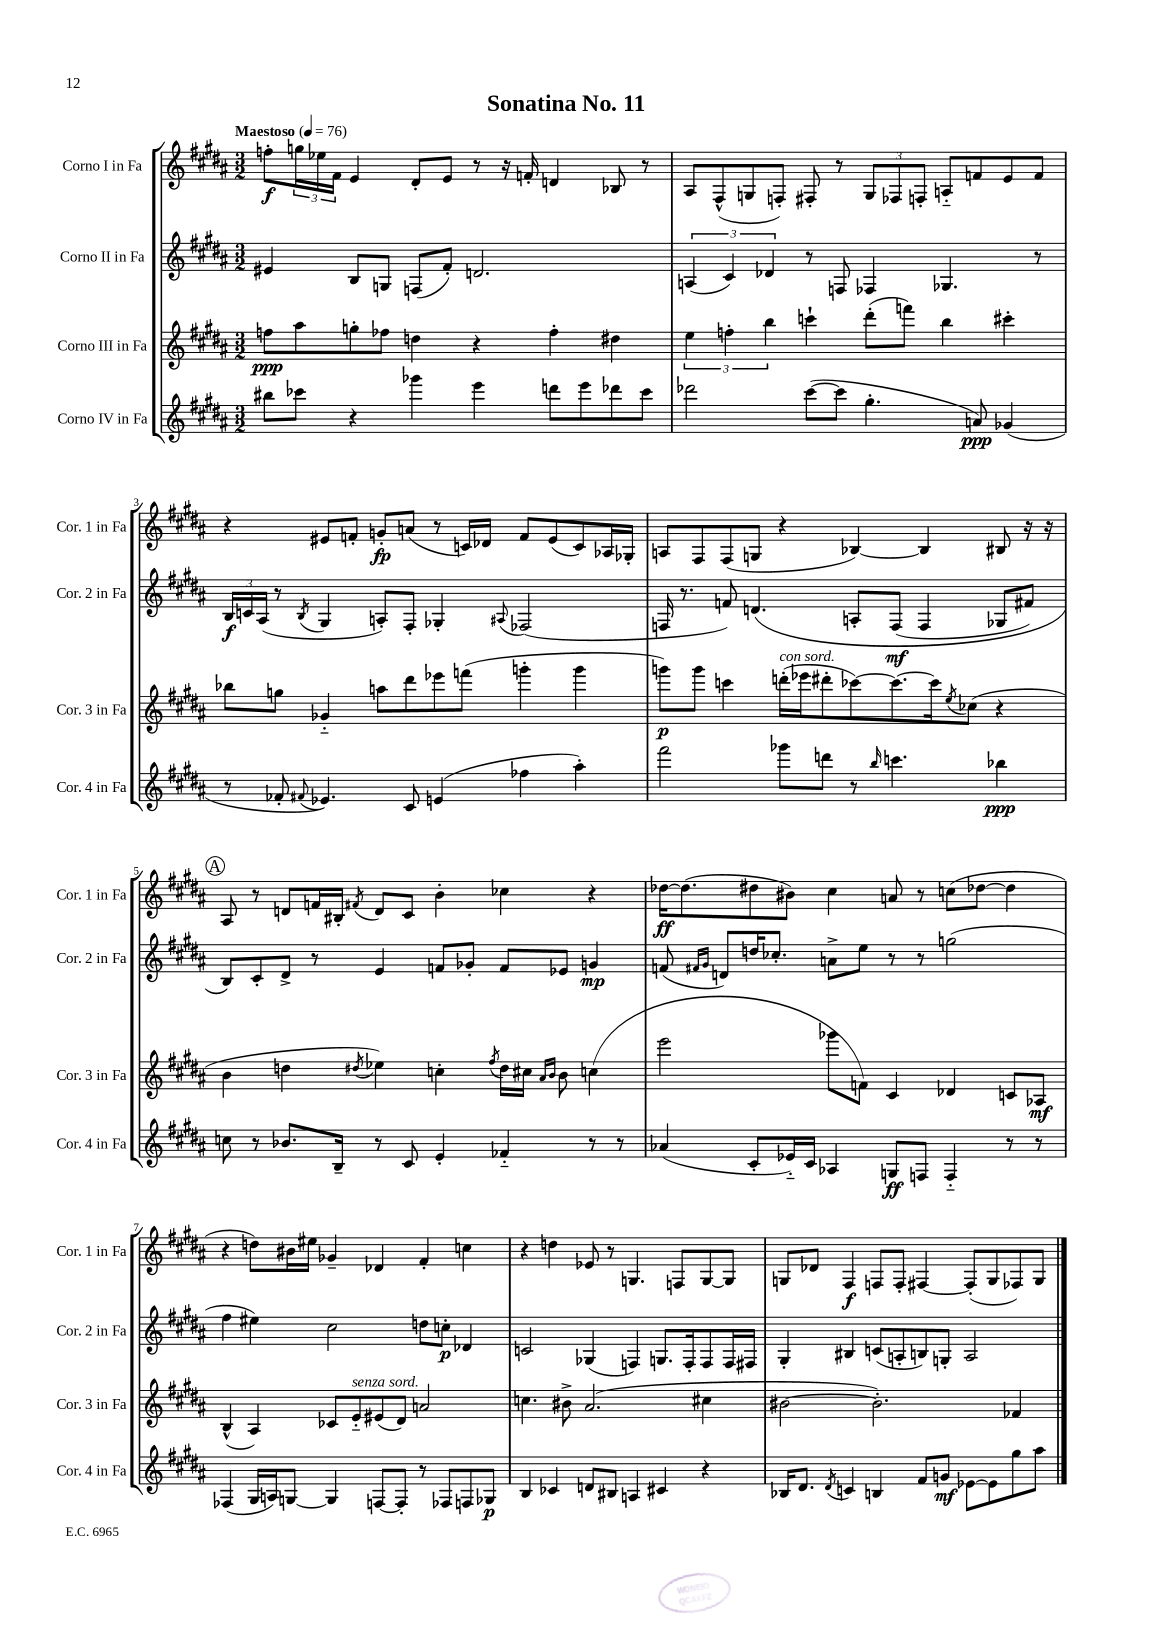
\header { title = "Sonatina No. 11" }
<<
\new StaffGroup <<
\new Staff = "s0" \with { instrumentName = "Corno I in Fa" shortInstrumentName = "Cor. 1 in Fa" } {
    \clef treble \key b \major \numericTimeSignature \time 3/2 \tempo "Maestoso" 4 = 76
    f''8-.\f \tuplet 3/2 { g''16 ees''16 fis'16 } e'4 dis'8-. e'8 r8 r16 f'16-. d'4 bes8 r8 |
    ais8 fis8-^( g8 f8-.) fis8-. r8 \tuplet 3/2 { g8 fes8 f8-. } a8-_ f'8 e'8 f'8 |
    r4 eis'8 f'8-. g'8-.\fp a'8( r8 c'16) des'16 f'8 eis'8( c'8) aes16 ges16-. |
    a8 fis8 fis8( g8 r4 bes4~) bes4 bis8 r16 r16 |
    \mark \markup { \circle "A" } ais8 r8 d'8 f'16 bis16-. \acciaccatura { fis'8 } d'8 cis'8 b'4-. ces''4 r4 |
    des''16~\ff des''8.( dis''8 bis'8) cis''4 a'8 r8 c''8( des''8~ des''4 |
    r4 d''8) bis'16 eis''16 ges'4-- des'4 fis'4-. c''4 |
    r4 d''4 ees'8 r8 g4. f8 g8~ g8 |
    g8 des'8 fis4\f f8 f8-. fis4~ fis8-.( g8 fes8) g8 \bar "|." |
}
\new Staff = "s1" \with { instrumentName = "Corno II in Fa" shortInstrumentName = "Cor. 2 in Fa" } {
    \clef treble \key b \major \numericTimeSignature \time 3/2
    eis'4 b8 g8 f8( fis'8-.) d'2. |
    \tuplet 3/2 { a4( cis'4) des'4 } r8 f8 fes4 ges4. r8 |
    \tuplet 3/2 { b16\f c'16 ais16( } r8 \acciaccatura { b8 } gis4 a8-.) fis8-. ges4-. \appoggiatura { ais8 } fes2( |
    f16 r8. f'8) d'4.\( a8-. f8\mf( f4 ges8 fis'8) |
    \mark \markup { \circle "A" } b8\) cis'8-. dis'8-> r8 e'4 f'8 ges'8-. f'8 ees'8 g'4\mp |
    f'8( \grace { fis'16 gis'16 } d'8) d''16 ces''8.-. a'8-> e''8 r8 r8 g''2( |
    fis''4 eis''4) cis''2 d''8 c''8-.\p des'4 |
    c'2 ges4( f4) g8. f16-. f8 f16 fis16 |
    gis4-. bis4 c'8( a8-. b8) g8-. a2 \bar "|." |
}
\new Staff = "s2" \with { instrumentName = "Corno III in Fa" shortInstrumentName = "Cor. 3 in Fa" } {
    \clef treble \key b \major \numericTimeSignature \time 3/2
    f''8\ppp ais''8 g''8-. fes''8 d''4 r4 fes''4-. dis''4 |
    \tuplet 3/2 { e''4 f''4-. b''4 } c'''4-! dis'''8-.( f'''8) b''4 cis'''4-. |
    bes''8 g''8 ges'4-_ a''8 dis'''8 ees'''8 f'''8( g'''4-. g'''4 |
    g'''8\p) g'''8 c'''4 d'''16-.^\markup { \italic "con sord." }( ees'''16 dis'''8-. ces'''8~) ces'''8.~ ces'''16 \acciaccatura { e''8 } ces''8( r4 |
    \mark \markup { \circle "A" } b'4 d''4 \acciaccatura { dis''8 } ees''4) c''4-. \acciaccatura { fis''8 } dis''16 cis''16 \grace { ais'16 b'16 } b'8 c''4( |
    e'''2 ges'''8 f'8) cis'4 des'4 c'8 aes8\mf |
    b4-^( ais4) ces'8 e'8-_^\markup { \italic "senza sord." } eis'8( dis'8) a'2 |
    c''4. bis'8-> ais'2.( cis''4 |
    bis'2~ bis'2.-.) fes'4 \bar "|." |
}
\new Staff = "s3" \with { instrumentName = "Corno IV in Fa" shortInstrumentName = "Cor. 4 in Fa" } {
    \clef treble \key b \major \numericTimeSignature \time 3/2
    bis''8 ces'''8 r4 ges'''4 e'''4 d'''8 e'''8 des'''8 ces'''8 |
    des'''2 cis'''8~( cis'''8 gis''4.-. a'8\ppp) ges'4( |
    r8 fes'8-. \appoggiatura { fis'8 } ees'4.) cis'8 e'4( fes''4 ais''4-.) |
    fis'''2 ges'''8 d'''8 r8 \grace { b''16 } c'''4. bes''4\ppp |
    \mark \markup { \circle "A" } c''8 r8 bes'8. b16-- r8 cis'8 e'4-. fes'4-_ r8 r8 |
    aes'4( cis'8-. ees'16-_) cis'16 aes4 g8\ff f8 f4-_ r8 r8 |
    fes4( gis16 a16) g8~ g4 f8~ f8-. r8 fes8 f8 ges8\p |
    b4 ces'4 d'8 bis8 a4 cis'4 r4 |
    bes16 dis'8. \acciaccatura { dis'8 } c'4 b4 fis'8 g'8\mf ees'8~ ees'8 gis''8 ais''8 \bar "|." |
}
>>
>>
